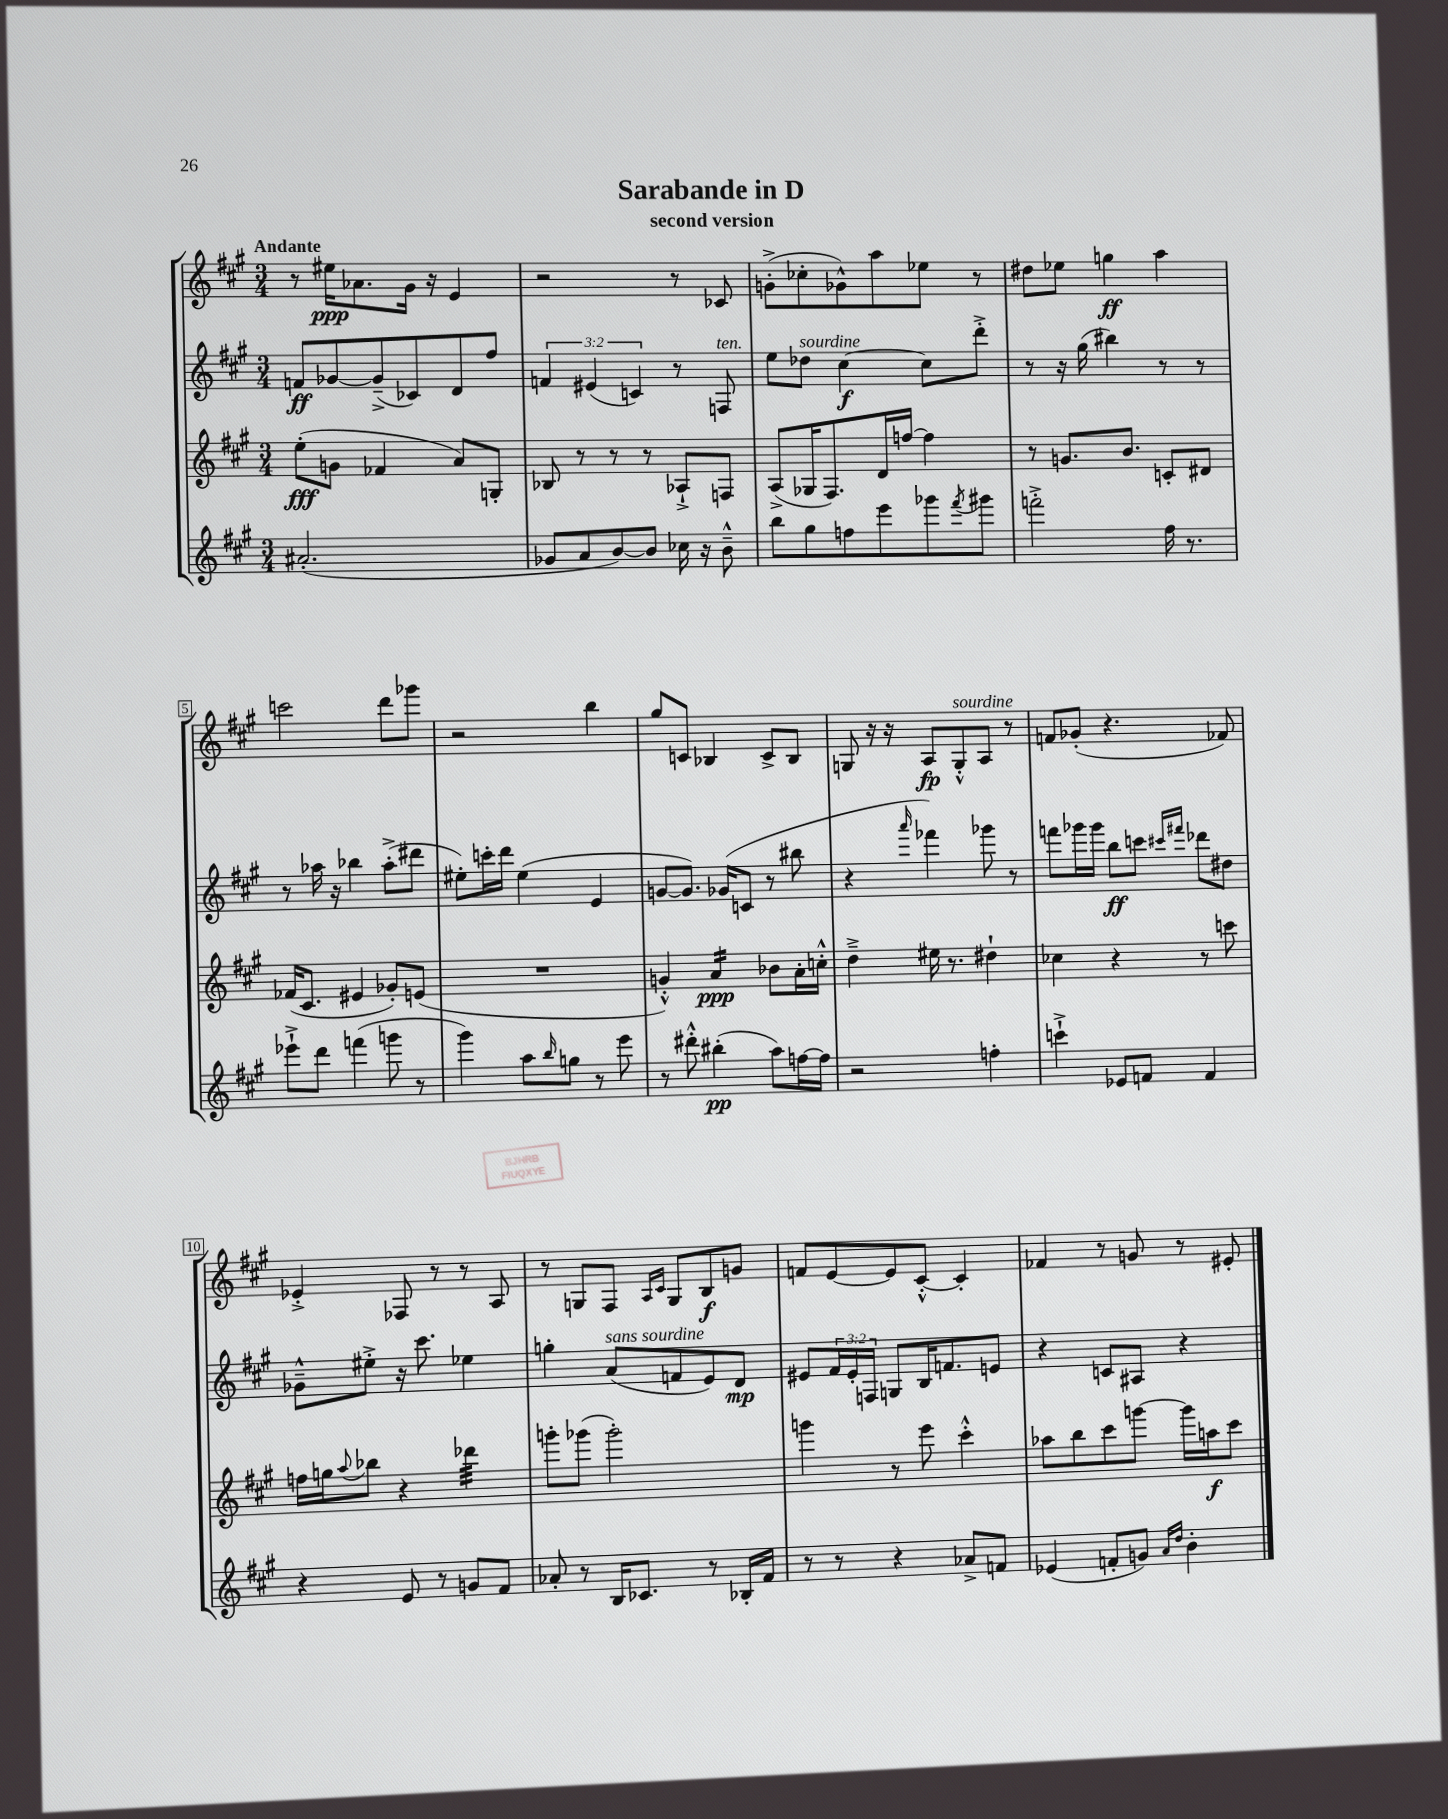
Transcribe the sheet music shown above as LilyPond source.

\header { title = "Sarabande in D" subtitle = "second version" }
<<
\new StaffGroup <<
\new Staff = "s0" {
    \clef treble \key a \major \numericTimeSignature \time 3/4 \tempo "Andante"
    r8 eis''16\ppp aes'8. gis'16 r16 e'4 |
    r2 r8 ces'8 |
    g'8-.->( ces''8-. ges'8-^) a''8 ees''8 r8 |
    dis''8 ees''8 g''4\ff a''4 |
    c'''2 d'''8 ges'''8 |
    r2 b''4 |
    gis''8 c'8 bes4 c'8-> bes8 |
    g8 r16 r16 a8\fp g8-.-^^\markup { \italic "sourdine" } a8 r8 |
    f'8 ges'8-.( r4. fes'8) |
    ees'4-.-> fes8 r8 r8 a8 |
    r8 g8 fis8 \grace { a16 cis'16 } g8 b8\f g'8 |
    f'8 e'8~ e'8 cis'8~-.-^ cis'4-. |
    fes'4 r8 g'8 r8 eis'8-. \bar "|." |
}
\new Staff = "s1" {
    \clef treble \key a \major \numericTimeSignature \time 3/4 \override Staff.TupletNumber.text = #tuplet-number::calc-fraction-text
    f'8\ff ges'8~ ges'8--->( ces'8) d'8 fis''8 |
    \tuplet 3/2 { f'4 eis'4( c'4) } r8 f8^\markup { \italic "ten." } |
    e''8 des''8^\markup { \italic "sourdine" } cis''4~\f cis''8 d'''8-.-> |
    r8 r16 gis''16( bis''4) r8 r8 |
    r8 aes''16 r16 bes''4 aes''8-.->( dis'''8 |
    eis''8-.) c'''16-. d'''16 eis''4( e'4 |
    g'8~ g'8.) ges'16( c'8 r8 bis''8 |
    r4 \grace { a'''16 } fes'''4) ges'''8 r8 |
    f'''8 ges'''16 ges'''16 b''8\ff c'''8 \grace { cis'''16 fis'''16 } des'''8 dis''8 |
    ges'8---^ eis''8-.-> r16 cis'''8. ees''4 |
    g''4-. a'8^\markup { \italic "sans sourdine" }( f'8 e'8) d'8\mp |
    eis'8 \tuplet 3/2 { fis'16 eis'16-. f16 } g8 b16 f'8. e'8 |
    r4 c'8 ais8 r4 \bar "|." |
}
\new Staff = "s2" {
    \clef treble \key a \major \numericTimeSignature \time 3/4
    e''8-.\fff( g'8 fes'4 a'8) g8-. |
    bes8 r8 r8 r8 aes8-!-> f8 |
    a8->( ges16 fis8.) d'16 f''16~ f''4 |
    r8 g'8. b'8. c'8-. dis'8 |
    fes'16( cis'8. eis'4 ges'8-.) e'8( |
    R2. |
    g'4-.-^) a'4:16\ppp bes'8 a'16-. c''16-.-^ |
    d''4---> eis''16 r8. dis''4-! |
    ces''4 r4 r8 c'''8 |
    f''16 g''16 \appoggiatura { a''8 } bes''8 r4 des'''4:32 |
    g'''8-. ges'''8( ges'''2-.) |
    g'''4 r8 e'''8 cis'''4-.-^ |
    aes''8 b''8 cis'''8 g'''8~ g'''16 a''16\f cis'''8 \bar "|." |
}
\new Staff = "s3" {
    \clef treble \key a \major \numericTimeSignature \time 3/4
    ais'2.-.( |
    ges'8 a'8 b'8~) b'8 ces''16 r16 b'8---^ |
    b''8 gis''8 f''8 e'''8 ges'''8 \acciaccatura { fis'''8 } gis'''8 |
    f'''2-.-> fis''16 r8. |
    ees'''8-!-> d'''8 f'''4( g'''8 r8 |
    gis'''4) a''8 \grace { b''16 } g''8 r8 e'''8 |
    r8 dis'''8-.-^ bis''4-.\pp( a''8) f''16~ f''16 |
    r2 f''4-. |
    c'''4-!-> ees'8 f'8 f'4 |
    r4 e'8 r8 g'8 fis'8 |
    aes'8-. r8 b16 ces'8. r8 bes16-. fis'16 |
    r8 r8 r4 aes'8-> f'8 |
    ees'4( f'8-. g'8) \grace { a'16 d''16 } b'4-. \bar "|." |
}
>>
>>
\layout { \context { \Score \override BarNumber.stencil = #(make-stencil-boxer 0.1 0.3 ly:text-interface::print) } }
